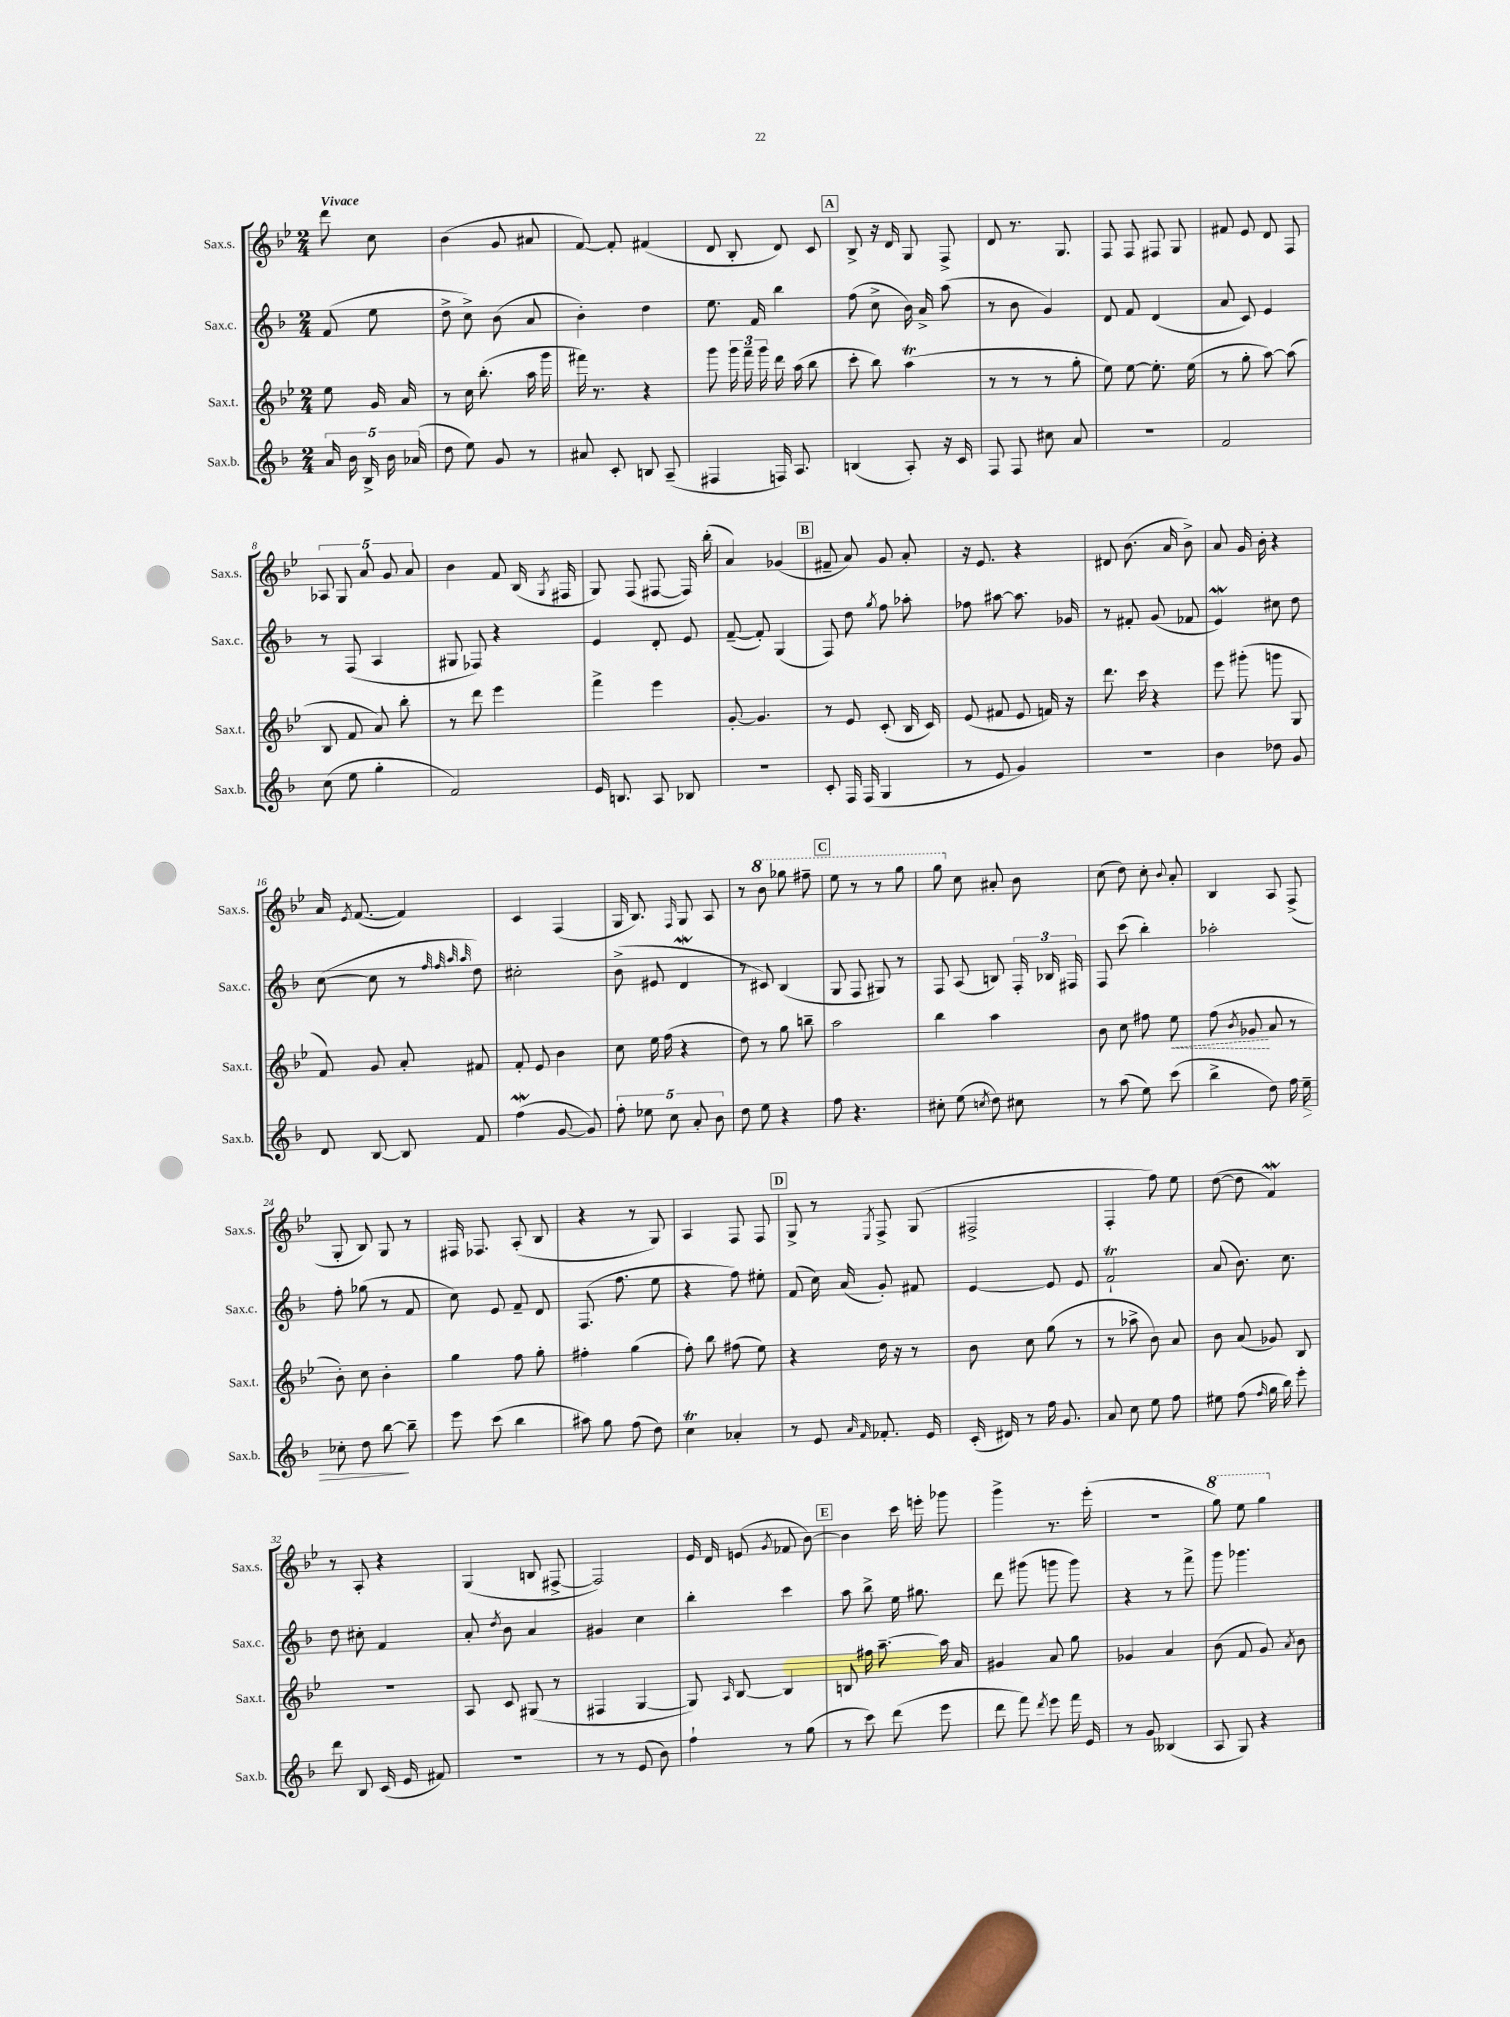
<<
\new StaffGroup <<
\new Staff = "s0" \with { instrumentName = "Sax.s." shortInstrumentName = "Sax.s." } {
    \clef treble \key bes \major \numericTimeSignature \time 2/4 \partial 4 \tempo "Vivace"
    \autoBeamOff d'''8 c''8 |
    bes'4( g'8 ais'8 |
    f'8~) f'8-. fis'4( |
    d'8 bes8-. d'8) c'8 |
    \mark \markup { \box "A" } bes8-> r16 d'16 g8 f8-> |
    d'8 r8. g8. |
    f8 f8 fis8 g8 |
    fis'8 ees'8 d'8 f8 |
    \tuplet 5/4 { aes8 g8 a'8 g'8 a'8 } |
    bes'4 f'8 bes16( \acciaccatura { g8 } fis16 |
    g8) f8( fis8~ fis16) bes''16-.( |
    a'4) ges'4( |
    \mark \markup { \box "B" } fis'8-- a'8) g'8 a'8-. |
    r16 ees'8. r4 |
    dis'8 bes'8.( a'16 bes'8->) |
    a'8 g'16 bes'16-. r4 |
    a'16 \acciaccatura { ees'8 } f'8.~( f'4) |
    c'4 f4( |
    g16 bes8.) \grace { f16 } g8 a8 |
    r8 \ottava #1 bes''8 ges'''8 fis'''8-- |
    \mark \markup { \box "C" } ees'''8 r8 r8 g'''8 |
    g'''8 \ottava #0 c''8 ais'8-. bes'8 |
    c''8( d''8) c''8-. \appoggiatura { bes'8 } a'8-. |
    bes4 a8 f8->( |
    g8-. bes8) g8 r8 |
    fis16 fes8. a8-.( bes8 |
    r4 r8 g8) |
    a4 f8 f8 |
    \mark \markup { \box "D" } g8-> r8 \acciaccatura { ees8 } f8-> g8( |
    fis2-> |
    f4-. f''8) ees''8 |
    d''8~( d''8 f'4\mordent) |
    r8 a8-. r4 |
    g4( b8 fis8~-> |
    fis2) |
    ees'16 d'16 e'8( \acciaccatura { g'8 } fes'8 bes'8~) |
    \mark \markup { \box "E" } bes'4 c'''16 e'''16-. ges'''8 |
    g'''4-> r8. ees'''16-.( |
    R2 |
    \ottava #1 g'''8) ees'''8 g'''4 \ottava #0 \bar "|." |
}
\new Staff = "s1" \with { instrumentName = "Sax.c." shortInstrumentName = "Sax.c." } {
    \clef treble \key f \major \numericTimeSignature \time 2/4 \partial 4
    \autoBeamOff f'8( e''8 |
    d''8-> c''8->) bes'8( a'8 |
    bes'4-.) d''4 |
    e''8. f'16 bes''4 |
    \mark \markup { \box "A" } f''8( c''8-> bes'16) a'16-> a''8( |
    r8 bes'8 g'4) |
    d'8 f'8 d'4( |
    a'8 c'8) e'4 |
    r8 f8( a4 |
    gis8 fes8) r4 |
    e'4 d'8-. e'8 |
    f'8~--( f'8-.) g4( |
    \mark \markup { \box "B" } f8) d''8 \acciaccatura { g''8 } f''8 aes''8-. |
    fes''8 ais''8~ ais''8. ges'16 |
    r8 fis'8-. g'8( fes'8 |
    e'4\mordent) cis''8 d''8 |
    c''8~( c''8 r8 \grace { f''32 f''32 a''32 a''32 } d''8) |
    cis''2-. |
    bes'8->( eis'8 d'4\mordent |
    r8 cis'8) bes4( |
    \mark \markup { \box "C" } g8 f8 gis8) r8 |
    f8 a8( b8) \tuplet 3/2 { f16-. bes16 fis16 } |
    f8 c'''8( bes''4-.) |
    aes''2-. |
    f''8-. ges''8( r8 f'8 |
    c''8) e'8 f'8-- d'8 |
    f8.( f''8. e''8 |
    r4 f''8) eis''8-. |
    \mark \markup { \box "D" } f'8( c''16) a'16( g'8-.) fis'8 |
    e'4~ e'8 e'8 |
    f'2-!\trill |
    a'8( bes'8.) c''8. |
    d''8 cis''8-. f'4 |
    a'8-. \acciaccatura { d''8 } bes'8 a'4 |
    gis'4 c''4 |
    bes''4-. c'''4 |
    \mark \markup { \box "E" } a''8 bes''8-> e''16 gis''8. |
    d'''8 gis'''8( g'''8 g'''8) |
    r4 r8 f'''8-> |
    g'''8 ges'''4. \bar "|." |
}
\new Staff = "s2" \with { instrumentName = "Sax.t." shortInstrumentName = "Sax.t." } {
    \clef treble \key bes \major \numericTimeSignature \time 2/4 \partial 4
    \autoBeamOff ees''8 g'16 a'16 |
    r8 c''16 bes''8.-.( a''16 g'''16 |
    fis'''16) r8. r4 |
    g'''8 \tuplet 3/2 { g'''16 f'''16-- g'''16 } d'''16 a''16( bes''8 |
    \mark \markup { \box "A" } c'''8-. bes''8) a''4\trill( |
    r8 r8 r8 g''8-. |
    ees''8) ees''8~ ees''8.-. ees''16( |
    r8 g''8-. a''8~) a''8( |
    bes8 f'8 a'8) bes''8-. |
    r8 d'''8 ees'''4 |
    f'''4-> ees'''4 |
    g'8~-. g'4. |
    \mark \markup { \box "B" } r8 ees'8 c'8-.( bes16 c'16) |
    ees'8( fis'8 ees'8 f'16) r16 |
    d'''8. c'''16 r4 |
    ees'''8 gis'''8-.( g'''8 g8 |
    f'8) g'8 a'8-. fis'8 |
    f'8-. ees'8 bes'4 |
    c''8 ees''16 f''16( r4 |
    d''8) r8 g''8 b''8-- |
    \mark \markup { \box "C" } a''2 |
    bes''4 a''4 |
    bes'8 c''8 fis''8 \once \override Hairpin.style = #'dashed-line ees''8\< |
    f''8( \acciaccatura { bes'8 } ges'8\! a'8 r8 |
    bes'8-.) c''8 bes'4-. |
    g''4 f''8 g''8-. |
    fis''4-. g''4( |
    f''8-.) bes''8 fis''8( ees''8) |
    \mark \markup { \box "D" } r4 d''16 r16 r8 |
    bes'8 c''8 g''8( r8 |
    r8 aes''8-> bes'8) a'8 |
    bes'8 a'8( ges'8) bes8 |
    R2 |
    a8 c'8 gis8( r8 |
    fis4 g4~ |
    g8) \grace { a16 } bes8~ bes4 |
    \mark \markup { \box "E" } b8 fis''16 a''8.~-- a''16 a'16 |
    gis'4 a'8 g''8 |
    ges'4 a'4 |
    bes'8( f'8 g'8) \acciaccatura { a'8 } bes'8 \bar "|." |
}
\new Staff = "s3" \with { instrumentName = "Sax.b." shortInstrumentName = "Sax.b." } {
    \clef treble \key f \major \numericTimeSignature \time 2/4 \partial 4
    \autoBeamOff \tuplet 5/4 { a'16 bes'16 bes16-> bes'16 aes'16( } |
    d''8 e''8) g'8 r8 |
    ais'8 c'8-. b8 a8--( |
    fis4 f16) a8. |
    \mark \markup { \box "A" } b4( a8-.) r16 c'16 |
    f8 f8 cis''8 a'8 |
    r2 |
    f'2 |
    c''8( e''8 g''4-. |
    f'2) |
    e'16 b8. a8 bes8 |
    r2 |
    \mark \markup { \box "B" } c'8-. f16 f16( g4 |
    r8 e'8 g'4) |
    r2 |
    bes'4 des''8 g'8 |
    d'8 bes8~ bes8 f'8 |
    f''4\mordent( g'8~ g'8) |
    \tuplet 5/4 { f''8-. ees''8 c''8 a'8-. bes'8 } |
    d''8 e''8 r4 |
    \mark \markup { \box "C" } f''8 r4. |
    cis''8-. e''8( \acciaccatura { c''8 } d''8) cis''8 |
    r8 a''8( e''8) c'''8( |
    bes''4-> d''8) f''16 e''16--\> |
    ces''8-. d''8 bes''8~\! bes''8-- |
    e'''8 c'''8( bes''4 |
    ais''8) g''8 f''8( d''8) |
    c''4\trill aes'4-. |
    \mark \markup { \box "D" } r8 e'8 \grace { a'16 f'16 } fes'8.-. e'16 |
    c'16-.( dis'16) r8 f''16 g'8. |
    a'8 c''8 e''8 f''8 |
    eis''8 f''8( \grace { f''16 } g''16 bes''16) e'''8-. |
    d'''8 bes8 c'16( e'16 fis'8) |
    r2 |
    r8 r8 e'8( bes'8) |
    f''4-! r8 g''8( |
    \mark \markup { \box "E" } r8 c'''8) d'''8( e'''8 |
    d'''8 f'''8) \acciaccatura { d'''8 } e'''8 f'''16 e'16 |
    r8 g'8 beses4( |
    a8 g8) r4 \bar "|." |
}
>>
>>
